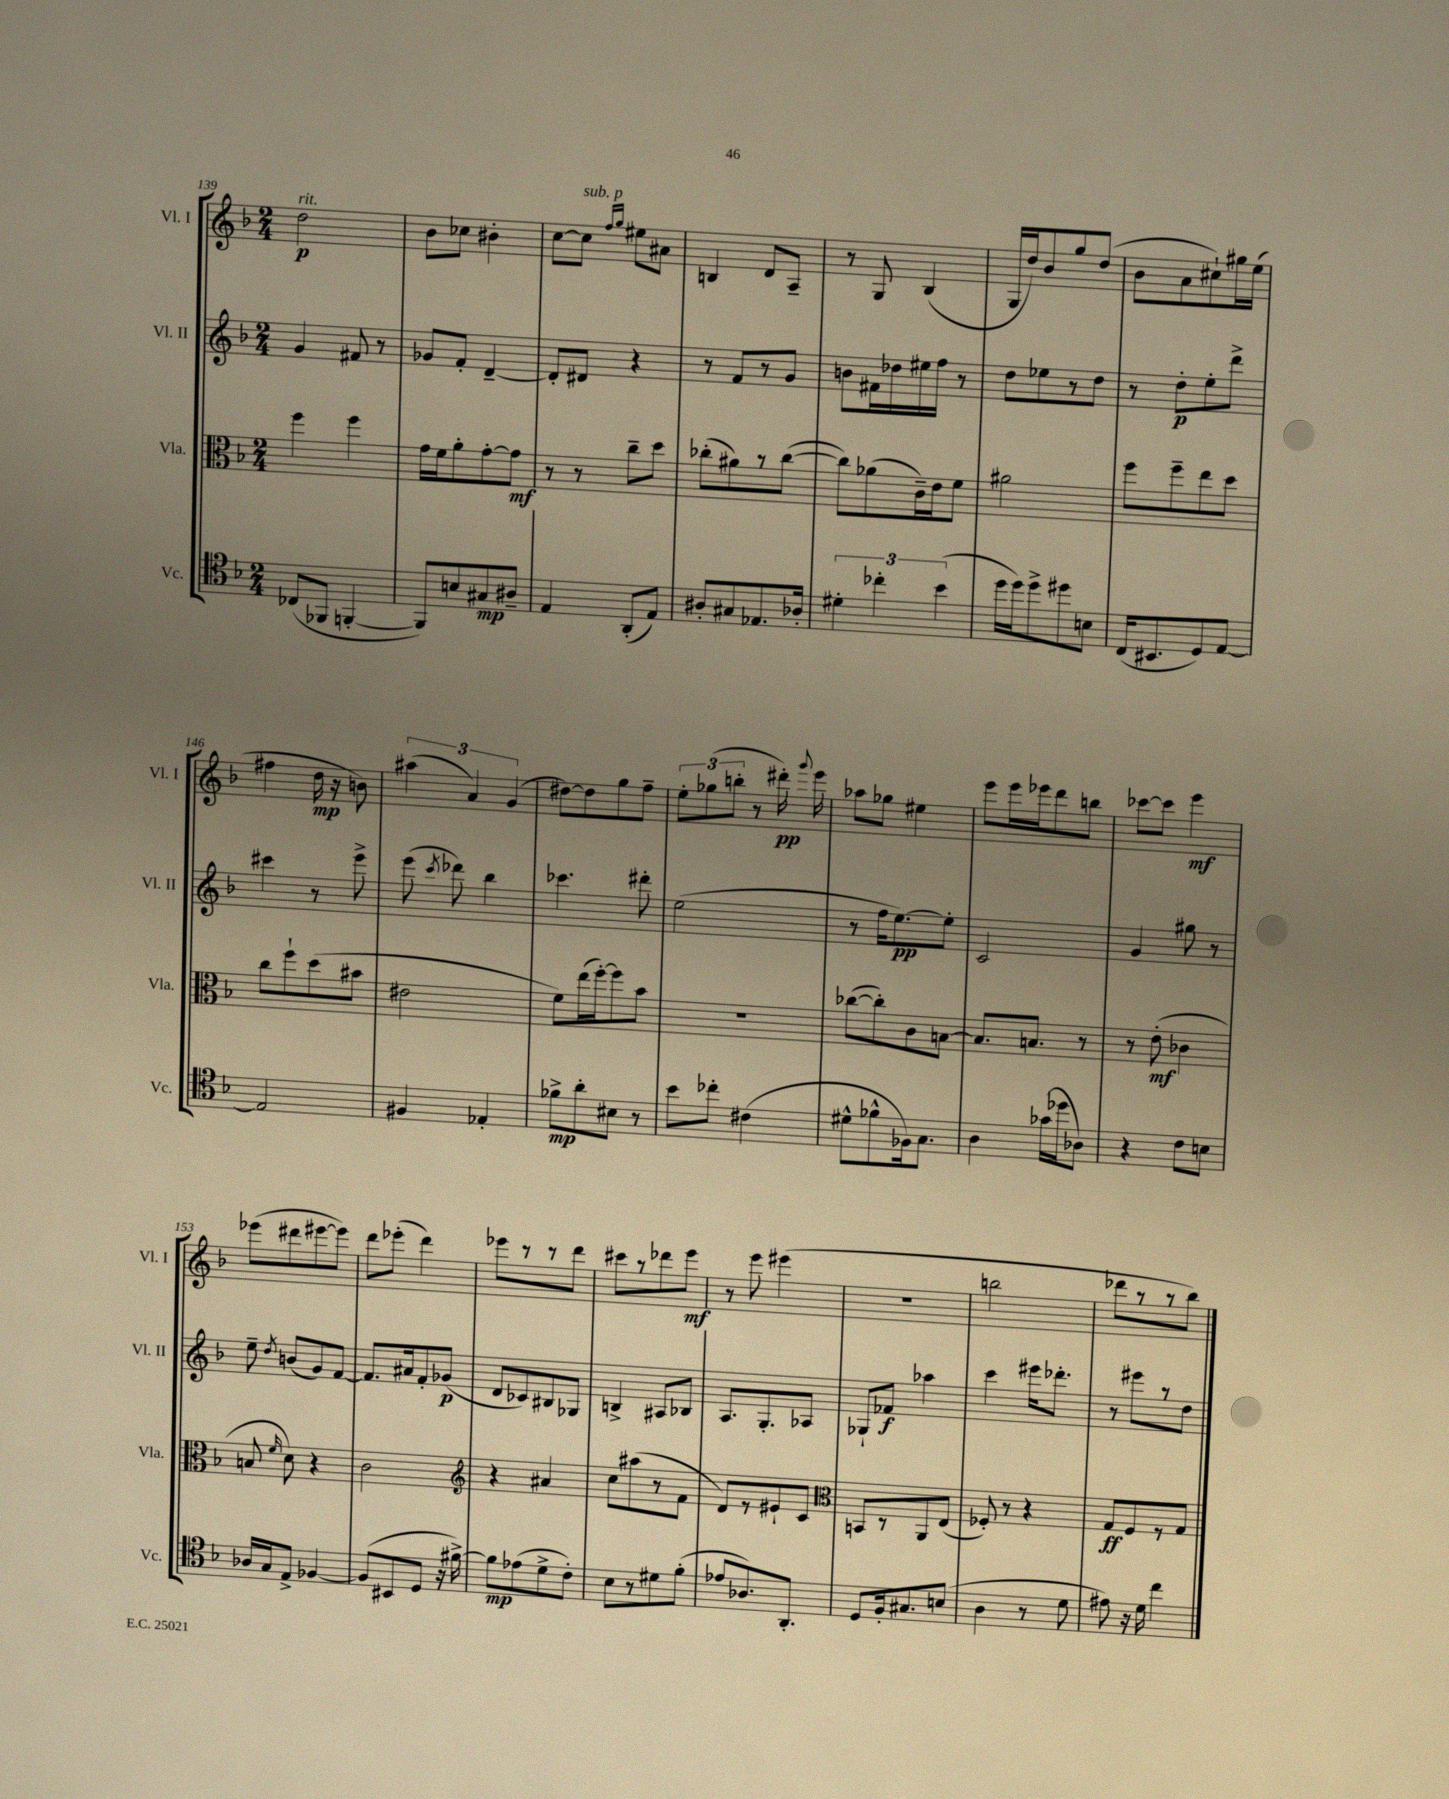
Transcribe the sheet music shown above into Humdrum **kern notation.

**kern	**dynam	**kern	**dynam	**kern	**dynam	**kern	**dynam
*part4	*part4	*part3	*part3	*part2	*part2	*part1	*part1
*staff4	*staff4	*staff3	*staff3	*staff2	*staff2	*staff1	*staff1
*I"Vc.	*	*I"Vla.	*	*I"Vl. II	*	*I"Vl. I	*
*I'Vc.	*	*I'Vla.	*	*I'Vl. II	*	*I'Vl. I	*
*clefC4	*	*clefC3	*	*clefG2	*	*clefG2	*
*k[b-]	*	*k[b-]	*	*k[b-]	*	*k[b-]	*
*M2/4	*	*M2/4	*	*M2/4	*	*M2/4	*
=139	=139	=139	=139	=139	=139	=139	=139
!	!	!	!	!	!	!LO:TX:a:i:t=rit.	!
(8C-X/L	.	4ff\	.	4g/	.	2dd\	p
8FF-X/J	.	.	.	.	.	.	.
[4FFn'/	.	4ff\	.	8f#X/	.	.	.
.	.	.	.	8r	.	.	.
=140	=140	=140	=140	=140	=140	=140	=140
8FF/L])	.	16g\LL	.	8g-X/L	.	8b-\L	.
.	.	16f\J	.	.	.	.	.
8Bn/	.	8a'\	.	8f'/J	.	8cc-X\J	.
8G#X/	mp	[8g'\	.	[4d~/	.	4b#X'\	.
8A#X~/J	.	8g\J]	mf	.	.	.	.
=141	=141	=141	=141	=141	=141	=141	=141
4E/	.	8r	.	8d'/L]	.	[8cc\L	.
!	!	!	!	!	!	!LO:TX:a:i:t=sub. p	!
.	.	8r	.	8d#X/J	.	8cc\J]	.
.	.	.	.	.	.	16qqff/LL	.
.	.	.	.	.	.	16qqgg/JJ	.
(8AA'/L	.	8cc~\L	.	4r	.	8ee#X\L	.
8E/J)	.	8dd\J	.	.	.	8a#X\J	.
=142	=142	=142	=142	=142	=142	=142	=142
8A#X'/L	.	(8cc-X'\L	.	8r	.	4Bn/	.
8G#X/	.	8a#X\)	.	8f/L	.	.	.
8.E-X/	.	8r	.	8r	.	8d/L	.
.	.	([8cc-\J	.	8g/J	.	8A~/J	.
16A-X'/Jk	.	.	.	.	.	.	.
=143	=143	=143	=143	=143	=143	=143	=143
6d#X'\	.	8cc-\L])	.	8bn\L	.	8r	.
.	.	(8a-X\	.	16f#X\L	.	8G/	.
6cc-X'\	.	.	.	.	.	.	.
.	.	.	.	16dd-X\	.	.	.
.	.	16c~\L)	.	16ee#X\	.	(4B-/	.
.	.	16e\J	.	16ff\JJ	.	.	.
(6b-\	.	.	.	.	.	.	.
.	.	8f\J	.	8r	.	.	.
=144	=144	=144	=144	=144	=144	=144	=144
16dd\LL	.	2a#X\	.	8dd\L	.	16G/LL	.
16dd\J)	.	.	.	.	.	16dd/J)	.
8dd^\	.	.	.	8ee-X\	.	8b-/	.
8dd#X\	.	.	.	8r	.	8gg/	.
8Bn\J	.	.	.	8dd\J	.	(8dd/J	.
=145	=145	=145	=145	=145	=145	=145	=145
(16C/KL	.	8ff\L	.	8r	.	8b-\L	.
8.BB#X/	.	.	.	.	.	.	.
.	.	8ff~\	.	8dd'\L	p	8a\	.
8D/)	.	8ee\	.	8ee'\	.	8cc#X`\)	.
[8E/J	.	8dd\J	.	8ddd^\J	.	16gg#X\L	.
.	.	.	.	.	.	(16ee\JJ	.
!!LO:LB:g=z
=146	=146	=146	=146	=146	=146	=146	=146
2E/]	.	8cc\L	.	4ccc#X\	.	4ff#X\	.
.	.	8ff`\	.	.	.	.	.
.	.	(8dd\	.	8r	.	16dd\	mp
.	.	.	.	.	.	16r	.
.	.	8b#X\J	.	8eee^\	.	8bn\)	.
=147	=147	=147	=147	=147	=147	=147	=147
4F#X/	.	2e#X\	.	(8eee\	.	(6aa#X\	.
.	.	.	.	8qccc/	.	.	.
.	.	.	.	8ddd-X\)	.	.	.
.	.	.	.	.	.	6a/)	.
4E-X'/	.	.	.	4bb-\	.	.	.
.	.	.	.	.	.	(6g/	.
=148	=148	=148	=148	=148	=148	=148	=148
8f-X^\L	mp	8f\L)	.	4.ccc-X\	.	[8dd#X\L)	.
8a'\	.	(16ee\L	.	.	.	8dd#\]	.
.	.	[16ff'\J)	.	.	.	.	.
8B#X\J	.	8ff\]	.	.	.	8gg\	.
8r	.	8b-\J	.	8ddd#X'\	.	8ff~\J	.
=149	=149	=149	=149	=149	=149	=149	=149
8b-\L	.	2r	.	(2ee\	.	12ee'\L	.
.	.	.	.	.	.	(12gg-X\	.
8cc-X'\J	.	.	.	.	.	.	.
.	.	.	.	.	.	12bbn'\J	.
(4c#X\	.	.	.	.	.	8r	.
.	.	.	.	.	.	16ddd#X'\)	pp
.	.	.	.	.	.	8qqggg/	.
.	.	.	.	.	.	16eee\	.
=150	=150	=150	=150	=150	=150	=150	=150
8d#X^^\L	.	([8cc-X\L	.	8r	.	8aa-X\L	.
8f-X^^\	.	8cc-'\])	.	16ff\KL	.	8gg-X\J	.
.	.	.	.	[8.ee\)	pp	.	.
16F-X\k)	.	8c\	.	.	.	4ee#X\	.
8.G\J	.	.	.	.	.	.	.
.	.	[8Bn\J	.	8ee'\J]	.	.	.
=151	=151	=151	=151	=151	=151	=151	=151
4A\	.	8.B/L]	.	2c/	.	8eee\L	.
.	.	.	.	.	.	16eee\L	.
.	.	8.Bn/J	.	.	.	16eee-X\J	.
(16g-X\LL	.	.	.	.	.	8ddd\	.
16dd-X\J	.	.	.	.	.	.	.
8A-X\J)	.	8r	.	.	.	8bbn\J	.
=152	=152	=152	=152	=152	=152	=152	=152
4r	.	8r	.	4g/	.	[8ccc-X\L	.
.	.	(8e'\	mf	.	.	8ccc-\J]	.
8c\L	.	4c-X\	.	8gg#X\	.	4eee\	mf
8Bn\J	.	.	.	8r	.	.	.
!!LO:LB:g=z
=153	=153	=153	=153	=153	=153	=153	=153
16A-X/LL	.	8Bn/	.	8ee~\	.	(8eee-X\L	.
16G/J	.	.	.	.	.	.	.
.	.	16qqf/	.	8qdd/	.	.	.
8E^/J	.	8d\)	.	(8bn/L	.	8ddd#X\	.
[4F-X/	.	4r	.	8g/)	.	[8eee#X\	.
.	.	.	.	[8f/J	.	8eee#\J])	.
=154	=154	=154	=154	=154	=154	=154	=154
(8F-/L]	.	2c\	.	8.f/L]	.	8ddd\L	.
8BB#X/	.	.	.	.	.	(8eee-X'\J	.
.	.	.	.	16a#X/k	.	.	.
8D/J	.	.	.	8f'/	.	4ddd\)	.
16r	.	.	.	(8g-X/J	p	.	.
[16f#X^\)	.	.	.	.	.	.	.
=155	=155	=155	=155	=155	=155	=155	=155
*	*	*clefG2	*	*	*	*	*
8f#\L]	mp	4r	.	8d/L	.	8eee-X\L	.
(8e-X\	.	.	.	8c-X/)	.	8r	.
8d^\	.	4a#X/	.	8B#X/	.	8r	.
8c'\J)	.	.	.	8G-X/J	.	8ddd\J	.
=156	=156	=156	=156	=156	=156	=156	=156
8B-\L	.	8cc\L	.	4Bn^/	.	8ccc#X\L	.
8r	.	(8aa#X\	.	.	.	8r	.
8d#X\	.	8r	.	8A#X/L	.	8ddd-X\	.
(8f'\J	.	8f\J	.	8B-X/J	.	8eee\J	mf
=157	=157	=157	=157	=157	=157	=157	=157
8e-X/L	.	8d/L)	.	8.A/L	.	8r	.
8.A-X/)	.	8r	.	.	.	8eee\	.
.	.	.	.	8.G'/	.	.	.
.	.	8e#X`/	.	.	.	(4eee#X\	.
8.AA'/J	.	.	.	.	.	.	.
.	.	8c/J	.	8A-X/J	.	.	.
=158	=158	=158	=158	=158	=158	=158	=158
*	*	*clefC3	*	*	*	*	*
8D/L	.	8BBn/L	.	8G-X`/L	.	2r	.
16F'/k	.	8r	.	8f-X/J	f	.	.
8.G#X/	.	.	.	.	.	.	.
.	.	8AA/	.	4aa-X\	.	.	.
(8Bn/J	.	(8E/J	.	.	.	.	.
=159	=159	=159	=159	=159	=159	=159	=159
4A\	.	8F-X'/)	.	4ccc\	.	2bbn\	.
.	.	8r	.	.	.	.	.
8r	.	4r	.	16eee#X\KL	.	.	.
.	.	.	.	8.ddd-X'\J	.	.	.
8d\	.	.	.	.	.	.	.
=160	=160	=160	=160	=160	=160	=160	=160
8e#X\)	.	8G/L	ff	8r	.	8ddd-X\L	.
16r	.	8F/	.	8eee#X\L	.	8r	.
16d\	.	.	.	.	.	.	.
4cc\	.	8r	.	8r	.	8r	.
.	.	8G/J	.	8dd\J	.	8bb-\J)	.
==	==	==	==	==	==	==	==
*-	*-	*-	*-	*-	*-	*-	*-
